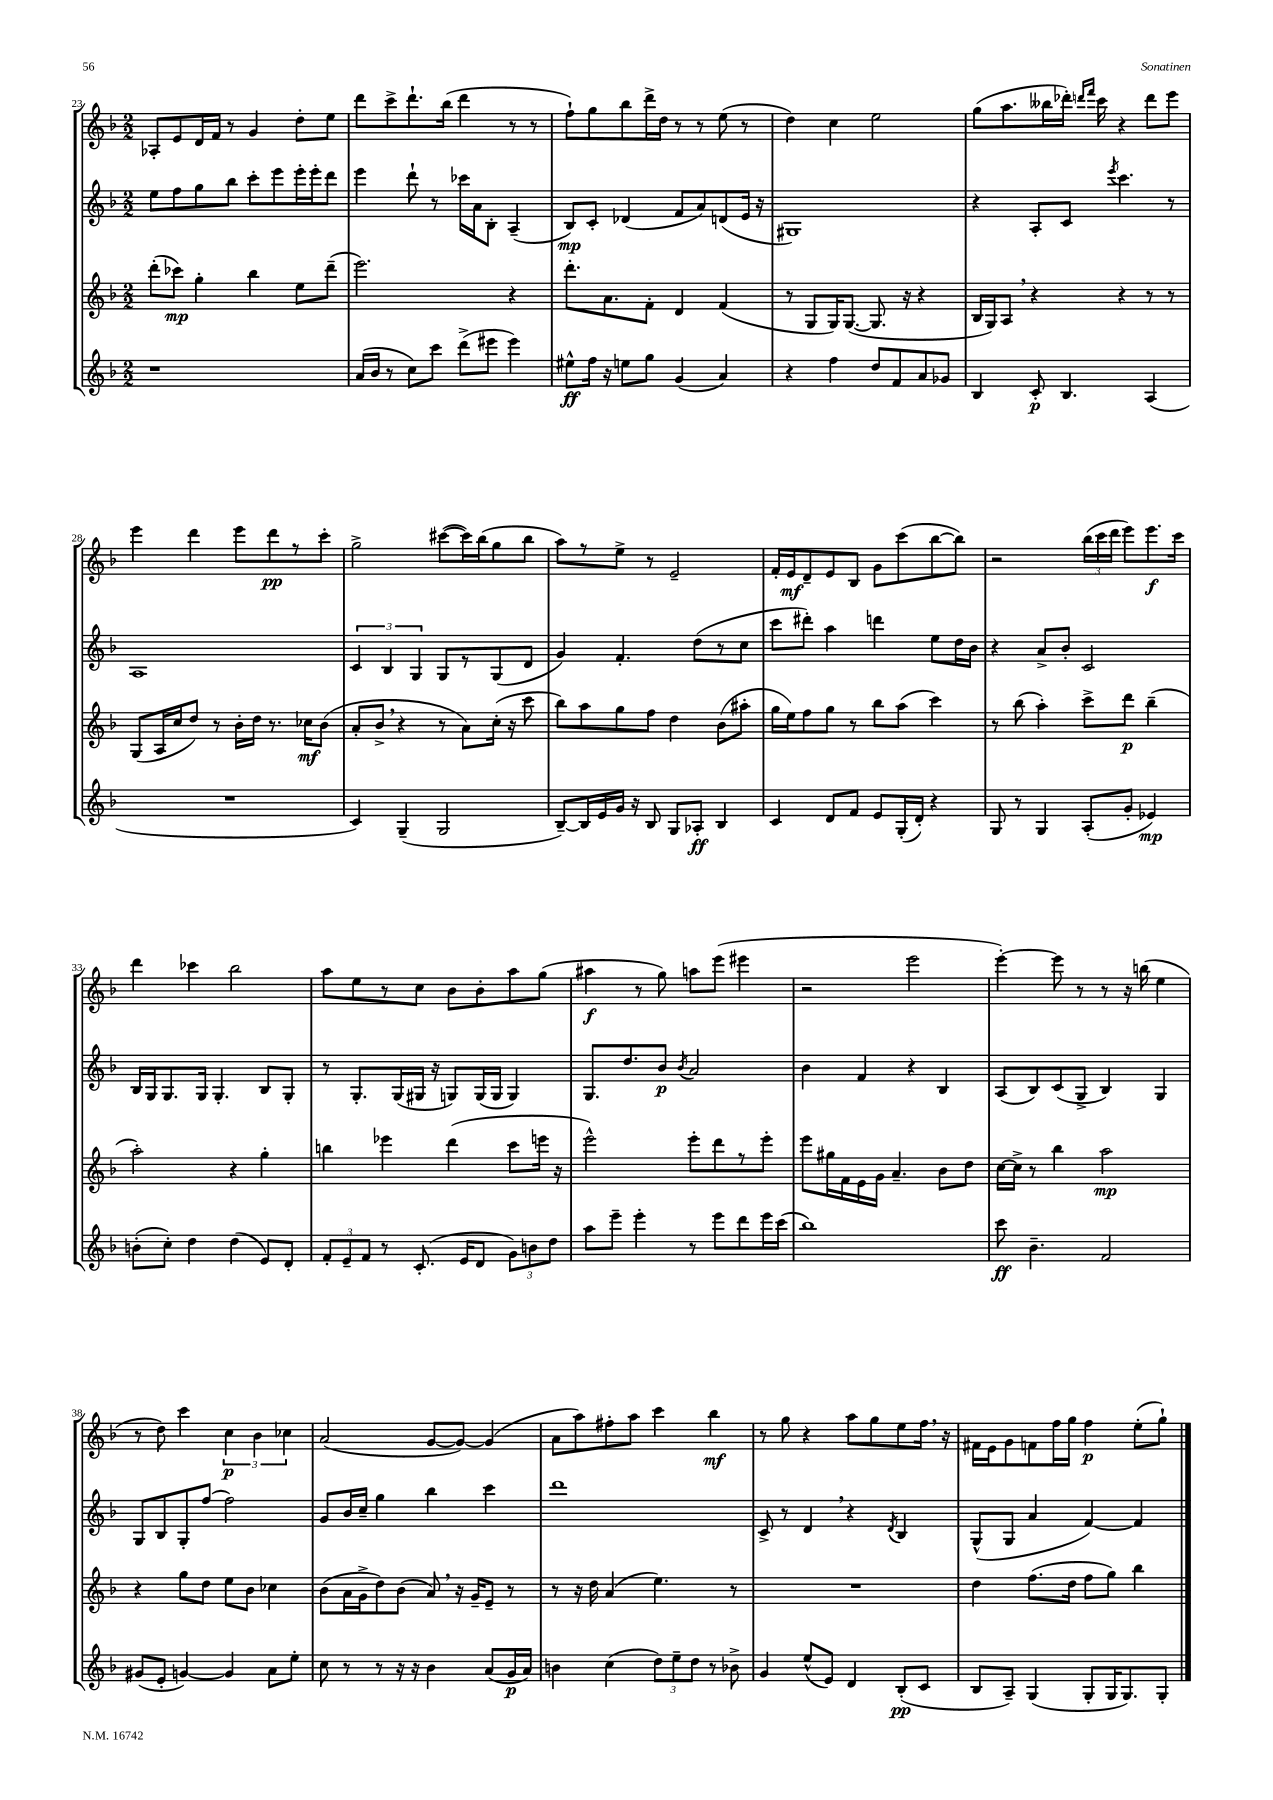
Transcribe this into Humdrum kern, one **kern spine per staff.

**kern	**dynam	**kern	**dynam	**kern	**dynam	**kern	**dynam
*part4	*part4	*part3	*part3	*part2	*part2	*part1	*part1
*staff4	*staff4	*staff3	*staff3	*staff2	*staff2	*staff1	*staff1
*clefG2	*	*clefG2	*	*clefG2	*	*clefG2	*
*k[b-]	*	*k[b-]	*	*k[b-]	*	*k[b-]	*
*M2/2	*	*M2/2	*	*M2/2	*	*M2/2	*
=23	=23	=23	=23	=23	=23	=23	=23
1r	.	(8ddd'\L	.	8ee\L	.	8A-X'/L	.
.	.	8ccc-X\J)	mp	8ff\	.	8e/	.
.	.	4gg'\	.	8gg\	.	16d/L	.
.	.	.	.	.	.	16f/JJ	.
.	.	.	.	8bb-\J	.	8r	.
.	.	4bb-\	.	8ccc'\L	.	4g/	.
.	.	.	.	8eee\	.	.	.
.	.	8ee\L	.	16eee'\L	.	8dd'\L	.
.	.	.	.	16eee'\J	.	.	.
.	.	(8ddd~\J	.	8ddd\J	.	8ee\J	.
=24	=24	=24	=24	=24	=24	=24	=24
(16a/LL	.	2.eee\)	.	4eee\	.	8ddd\L	.
16b-/JJ	.	.	.	.	.	.	.
8r	.	.	.	.	.	8ccc^\	.
8cc\L)	.	.	.	8ddd`\	.	8.ddd`\	.
8ccc\J	.	.	.	8r	.	.	.
.	.	.	.	.	.	(16bb-\Jk	.
(8ddd^\L	.	.	.	16ccc-X\LL	.	4ddd\	.
.	.	.	.	16a\J	.	.	.
8eee#X\J	.	.	.	8B-'\J	.	.	.
4eee#\)	.	4r	.	(4A~/	.	8r	.
.	.	.	.	.	.	8r	.
=25	=25	=25	=25	=25	=25	=25	=25
8ee#X^^\L	ff	8.ddd'\L	.	8B-/L)	mp	8ff`\L)	.
16ff\Jk	.	.	.	8c'/J	.	8gg\	.
16r	.	8.a\	.	.	.	.	.
8een\L	.	.	.	(4d-X/	.	8bb-\	.
8gg\J	.	8f'\J	.	.	.	16ddd^\L	.
.	.	.	.	.	.	16dd\JJ	.
(4g/	.	4d/	.	8f/L	.	8r	.
.	.	.	.	8a/)	.	8r	.
4a/)	.	(4f/	.	(8dn/	.	(8ee\	.
.	.	.	.	16e/Jk	.	8r	.
.	.	.	.	16r	.	.	.
=26	=26	=26	=26	=26	=26	=26	=26
4r	.	8r	.	1G#X)	.	4dd\)	.
.	.	8G/L	.	.	.	.	.
4ff\	.	16G/K)	.	.	.	4cc\	.
.	.	([8.G/J	.	.	.	.	.
8dd/L	.	8.G/]	.	.	.	2ee\	.
8f/	.	.	.	.	.	.	.
.	.	16r	.	.	.	.	.
8a/	.	4r	.	.	.	.	.
8g-X/J	.	.	.	.	.	.	.
=27	=27	=27	=27	=27	=27	=27	=27
4B-/	.	16B-/LL	.	4r	.	(8gg\L	.
.	.	16G/J)	.	.	.	.	.
.	.	8A,/J	.	.	.	8.aa\	.
8c'/	p	4r	.	8A'/L	.	.	.
.	.	.	.	.	.	16bb--X\L	.
4.B-/	.	.	.	8c/J	.	16ddd-X'\JJ)	.
.	.	.	.	.	.	16qqdddn/LL	.
.	.	.	.	.	.	16qqfff/JJ	.
.	.	.	.	.	.	16ccc\	.
.	.	.	.	8qeee/	.	.	.
.	.	4r	.	4.ccc\	.	4r	.
(4A/	.	8r	.	.	.	8ddd\L	.
.	.	8r	.	8r	.	8eee\J	.
!!LO:LB:g=z
=28	=28	=28	=28	=28	=28	=28	=28
1r	.	(8G/L	.	1A	.	4eee\	.
.	.	16A/L	.	.	.	.	.
.	.	16cc/J	.	.	.	.	.
.	.	8dd/J)	.	.	.	4ddd\	.
.	.	8r	.	.	.	.	.
.	.	16b-'\LL	.	.	.	8eee\L	.
.	.	16dd\JJ	.	.	.	.	.
.	.	8.r	.	.	.	8ddd\	pp
.	.	.	.	.	.	8r	.
.	.	16cc-X\KL	mf	.	.	.	.
.	.	(8b-\J	.	.	.	8ccc'\J	.
=29	=29	=29	=29	=29	=29	=29	=29
4c/)	.	8a'/L	.	6c/	.	2gg^\	.
.	.	8b-^,/J	.	.	.	.	.
.	.	.	.	6B-/	.	.	.
(4G~/	.	4r	.	.	.	.	.
.	.	.	.	6G/	.	.	.
2G/	.	8r	.	8G/L	.	([8ccc#X\L	.
.	.	8a\L)	.	8r	.	16ccc#\L])	.
.	.	.	.	.	.	(16bb-\J	.
.	.	(16cc'\Jk	.	(8G/	.	8gg\	.
.	.	16r	.	.	.	.	.
.	.	8ccc\	.	8d/J	.	8bb-\J	.
=30	=30	=30	=30	=30	=30	=30	=30
[8B-~/L)	.	8bb-\L)	.	4g/)	.	8aa\L)	.
16B-/L]	.	8aa\	.	.	.	8r	.
16e/	.	.	.	.	.	.	.
16g/JJ	.	8gg\	.	4.f'/	.	8ee^\J	.
16r	.	.	.	.	.	.	.
8B-/	.	8ff\J	.	.	.	8r	.
8G/L	.	4dd\	.	.	.	2e~/	.
8A-X'/J	ff	.	.	(8dd\L	.	.	.
4B-/	.	(8b-\L	.	8r	.	.	.
.	.	8aa#X'\J	.	8cc\J	.	.	.
=31	=31	=31	=31	=31	=31	=31	=31
4c/	.	16gg\LL	.	8ccc\L	.	16f'/LL	.
.	.	16ee\J)	.	.	.	16e/J	mf
.	.	8ff\	.	8ddd#X'\J)	.	8d~/	.
8d/L	.	8gg\J	.	4aa\	.	8e/	.
8f/J	.	8r	.	.	.	8B-/J	.
8e/L	.	8bb-\L	.	4dddn\	.	8g\L	.
(16G'/L	.	(8aa\J	.	.	.	(8ccc\	.
16d'/JJ)	.	.	.	.	.	.	.
4r	.	4ccc\)	.	8ee\L	.	[8bb-\	.
.	.	.	.	16dd\L	.	8bb-\J])	.
.	.	.	.	16b-\JJ	.	.	.
=32	=32	=32	=32	=32	=32	=32	=32
8G/	.	8r	.	4r	.	2r	.
8r	.	(8bb-\	.	.	.	.	.
4G/	.	4aa'\)	.	8a^/L	.	.	.
.	.	.	.	8b-'/J	.	.	.
(8A'/L	.	8ccc^\L	.	2c/	.	(24bb-\LL	.
.	.	.	.	.	.	24ccc\	.
.	.	.	.	.	.	24ddd\JJ	.
8g'/J	.	8ddd\J	p	.	.	8eee\L)	.
4e-X/)	mp	(4bb-~\	.	.	.	8.eee\	f
.	.	.	.	.	.	16ccc\Jk	.
!!LO:LB:g=z
=33	=33	=33	=33	=33	=33	=33	=33
(8bn'\L	.	2aa'\)	.	16B-/LL	.	4ddd\	.
.	.	.	.	16G/J	.	.	.
8cc'\J)	.	.	.	8.G/	.	.	.
4dd\	.	.	.	.	.	4ccc-X\	.
.	.	.	.	16G/Jk	.	.	.
.	.	.	.	4.G'/	.	.	.
(4dd\	.	4r	.	.	.	2bb-\	.
8e/L)	.	4gg'\	.	8B-/L	.	.	.
8d'/J	.	.	.	8G'/J	.	.	.
=34	=34	=34	=34	=34	=34	=34	=34
12f'/L	.	4bbn\	.	8r	.	8aa\L	.
12e~/	.	.	.	.	.	.	.
.	.	.	.	8.G'/L	.	8ee\	.
12f/J	.	.	.	.	.	.	.
8r	.	4eee-X\	.	.	.	8r	.
.	.	.	.	(16G/L	.	.	.
(8.c'/	.	.	.	16G#X/JJ	.	8cc\J	.
.	.	.	.	16r	.	.	.
.	.	(4ddd\	.	8Gn/L)	.	8b-\L	.
16e/KL	.	.	.	.	.	.	.
8d/J	.	.	.	(16G/L	.	8b-'\	.
.	.	.	.	16G/JJ	.	.	.
12g\L)	.	8ccc\L	.	4G/)	.	8aa\	.
12bn\	.	.	.	.	.	.	.
.	.	16eeen\Jk	.	.	.	(8gg\J	.
12dd\J	.	.	.	.	.	.	.
.	.	16r	.	.	.	.	.
=35	=35	=35	=35	=35	=35	=35	=35
8aa\L	.	2eee^^\)	.	8.G/L	.	4aa#X\	f
8eee~\J	.	.	.	.	.	.	.
.	.	.	.	8.dd/	.	.	.
4eee'\	.	.	.	.	.	8r	.
.	.	.	.	8b-/J	p	8gg\)	.
.	.	.	.	8qb-/	.	.	.
8r	.	8eee'\L	.	2a/	.	8aan\L	.
8eee\L	.	8ddd\	.	.	.	(8eee\J	.
8ddd\	.	8r	.	.	.	4eee#X\	.
16eee\L	.	8eee'\J	.	.	.	.	.
(16ccc\JJ	.	.	.	.	.	.	.
=36	=36	=36	=36	=36	=36	=36	=36
1bb-)	.	8eee\L	.	4b-\	.	2r	.
.	.	16gg#X\L	.	.	.	.	.
.	.	16f\	.	.	.	.	.
.	.	16e\	.	4f/	.	.	.
.	.	16g\JJ	.	.	.	.	.
.	.	4.a~/	.	.	.	.	.
.	.	.	.	4r	.	2eee\	.
.	.	8b-\L	.	4B-/	.	.	.
.	.	8dd\J	.	.	.	.	.
=37	=37	=37	=37	=37	=37	=37	=37
8ccc\	ff	[16cc\LL	.	(8A/L	.	[4eee'\)	.
.	.	16cc^\JJ]	.	.	.	.	.
4.b-~\	.	8r	.	8B-/)	.	.	.
.	.	4bb-\	.	(8c/	.	8eee\]	.
.	.	.	.	8G^/J	.	8r	.
2f/	.	2aa\	mp	4B-/)	.	8r	.
.	.	.	.	.	.	16r	.
.	.	.	.	.	.	(16bbn\	.
.	.	.	.	4G/	.	4ee\	.
!!LO:LB:g=z
=38	=38	=38	=38	=38	=38	=38	=38
(8g#X/L	.	4r	.	8G/L	.	8r	.
8e'/J	.	.	.	8B-/	.	8dd\)	.
[4gn/)	.	8gg\L	.	8G'/	.	4ccc\	.
.	.	8dd\J	.	(8ff/J	.	.	.
4g/]	.	8ee\L	.	2ff\)	.	6cc\	p
.	.	8b-\J	.	.	.	.	.
.	.	.	.	.	.	6b-\	.
8a\L	.	4cc-X\	.	.	.	.	.
.	.	.	.	.	.	6cc-X\	.
8ee'\J	.	.	.	.	.	.	.
=39	=39	=39	=39	=39	=39	=39	=39
8cc\	.	(8b-\L	.	8g/L	.	(2a/	.
8r	.	16a\L	.	16b-/L	.	.	.
.	.	16g^\J	.	16cc~/JJ	.	.	.
8r	.	8dd\)	.	4gg\	.	.	.
16r	.	(8b-\J	.	.	.	.	.
16r	.	.	.	.	.	.	.
4b-\	.	8a,/)	.	4bb-\	.	[8g/L	.
.	.	16r	.	.	.	8g/J_)	.
.	.	16g~/KL	.	.	.	.	.
(8a/L	.	8e~/J	.	4ccc\	.	(4g/]	.
16g/L	p	8r	.	.	.	.	.
16a/JJ)	.	.	.	.	.	.	.
=40	=40	=40	=40	=40	=40	=40	=40
4bn\	.	8r	.	1ddd	.	8a\L	.
.	.	16r	.	.	.	8aa\)	.
.	.	16dd\	.	.	.	.	.
(4cc\	.	(4a/	.	.	.	8ff#X'\	.
.	.	.	.	.	.	8aa\J	.
12dd\L)	.	4.ee\)	.	.	.	4ccc\	.
12ee~\	.	.	.	.	.	.	.
12dd\J	.	.	.	.	.	.	.
8r	.	.	.	.	.	4bb-\	mf
8b-X^\	.	8r	.	.	.	.	.
=41	=41	=41	=41	=41	=41	=41	=41
4g/	.	1r	.	8c^/	.	8r	.
.	.	.	.	8r	.	8gg\	.
(8ee^^/L	.	.	.	4d,/	.	4r	.
8e/J)	.	.	.	.	.	.	.
4d/	.	.	.	4r	.	8aa\L	.
.	.	.	.	.	.	8gg\	.
.	.	.	.	8qd/	.	.	.
(8B-'/L	pp	.	.	4B-/	.	8ee\	.
8c/J	.	.	.	.	.	16ff,\Jk	.
.	.	.	.	.	.	16r	.
=42	=42	=42	=42	=42	=42	=42	=42
8B-/L	.	4dd\	.	(8G^^/L	.	16f#X\LL	.
.	.	.	.	.	.	16e\J	.
8A~/J)	.	.	.	8G/J	.	8g\	.
(4G/	.	(8.ff\L	.	4a/	.	8fn\	.
.	.	.	.	.	.	16ff\L	.
.	.	16dd\Jk	.	.	.	16gg\JJ	.
8G'/L	.	8ff\L	.	[4f/)	.	4ff\	p
16G/K	.	8gg\J)	.	.	.	.	.
8.G/)	.	.	.	.	.	.	.
.	.	4bb-\	.	4f/]	.	(8ee'\L	.
8G'/J	.	.	.	.	.	8gg`\J)	.
==	==	==	==	==	==	==	==
*-	*-	*-	*-	*-	*-	*-	*-
